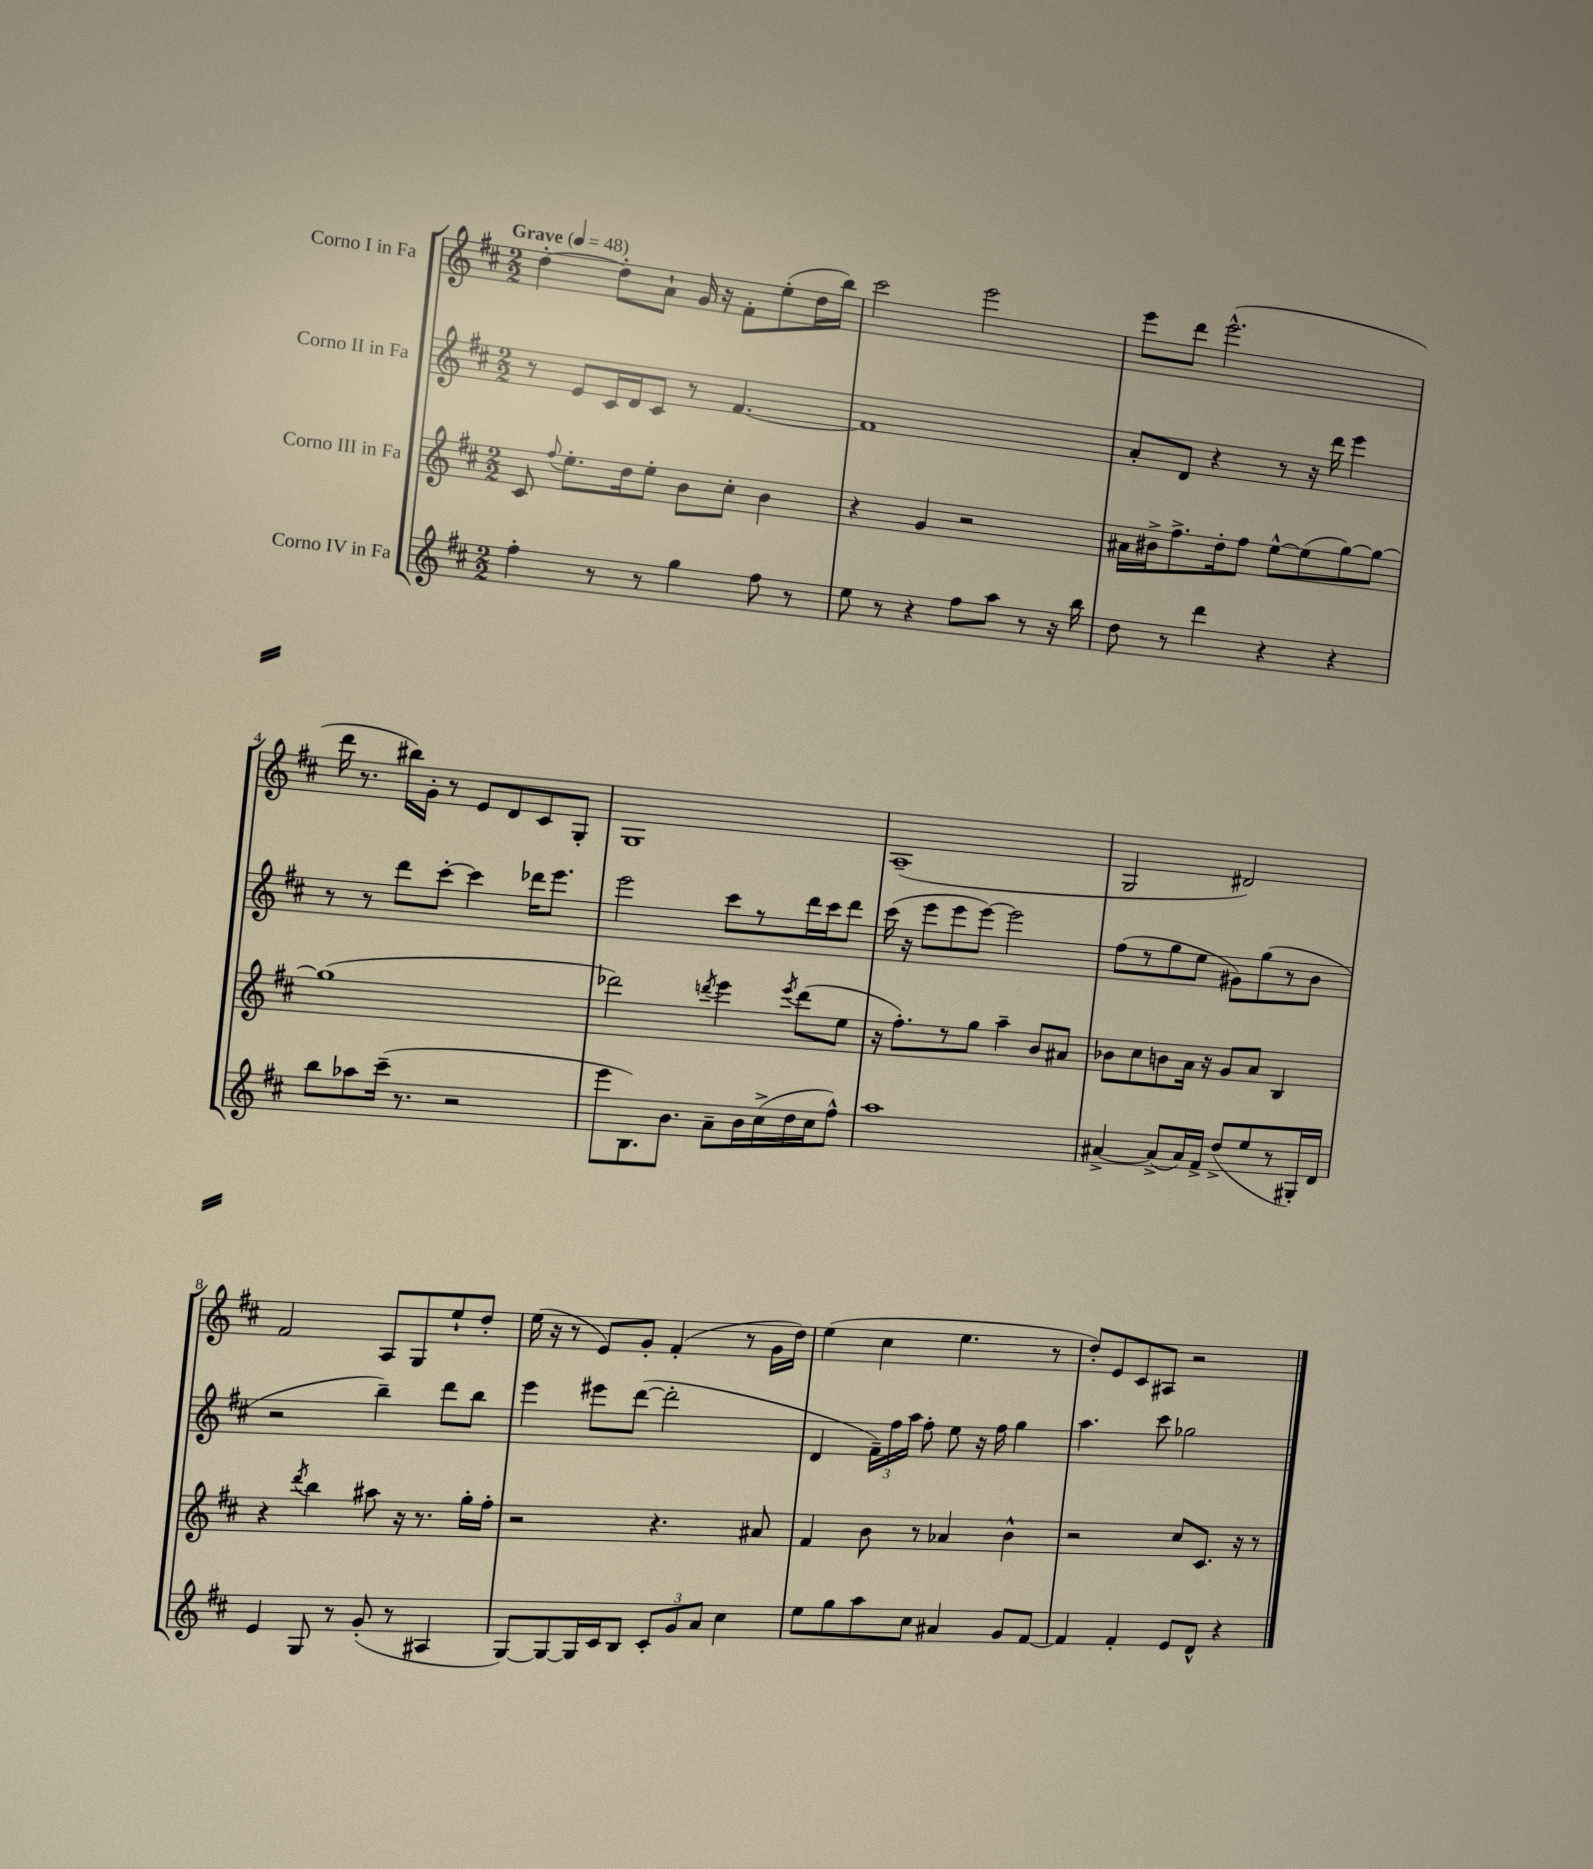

**kern	**kern	**kern	**kern
*part4	*part3	*part2	*part1
*staff4	*staff3	*staff2	*staff1
*I"Corno IV in Fa	*I"Corno III in Fa	*I"Corno II in Fa	*I"Corno I in Fa
*clefG2	*clefG2	*clefG2	*clefG2
*k[f#c#]	*k[f#c#]	*k[f#c#]	*k[f#c#]
*M2/2	*M2/2	*M2/2	*M2/2
*MM48	*MM48	*MM48	*MM48
=1	=1	=1	=1
!	!	!	!LO:TX:a:B:t=Grave
4ff#'\	8c#/	8r	[4dd'\
.	8qqff#/	.	.
.	8.ee'\L	8e/L	.
8r	.	16c#/L	8dd'\L]
.	16dd\k	16d/J	.
8r	8ee'\J	8c#/J	8a`\J
4gg\	8b\L	8r	16g/
.	.	.	16r
.	8cc#'\J	[4.f#/	8f#'\L
8ff#\	4b\	.	(8ee'\
8r	.	.	16dd\L
.	.	.	16bb\JJ)
=2	=2	=2	=2
8ee\	4r	1f#]	2ccc#\
8r	.	.	.
4r	4g/	.	.
8ff#\L	2r	.	2eee\
8aa\J	.	.	.
8r	.	.	.
16r	.	.	.
16bb\	.	.	.
=3	=3	=3	=3
8dd\	16a#X\LL	8a'/L	8eee\L
.	16b#X^\J	.	.
8r	8.ff#^\	8d/J	8ddd\J
4ddd\	.	4r	(2.eee^^\
.	16dd'\k	.	.
.	8ff#\J	.	.
4r	[8ee^^\L	8r	.
.	(8ee\]	16r	.
.	.	16ddd\	.
4r	[8gg\)	4eee\	.
.	8gg\J_	.	.
!!LO:LB:g=z
=4	=4	=4	=4
8bb\L	(1gg]	8r	16ddd\
.	.	.	8.r
8aa-X\	.	8r	.
(16ccc#~\Jk	.	8ddd\L	16bb#X\LL)
8.r	.	.	16g'\JJ
.	.	[8ccc#'\J	8r
2r	.	4ccc#\]	8e/L
.	.	.	8d/
.	.	16ddd-X\KL	8c#/
.	.	8.eee\J	.
.	.	.	8G'/J
=5	=5	=5	=5
8eee\L	2ddd-X\)	2eee\	1G
8.B\)	.	.	.
8.b\J	.	.	.
.	8qdddn/	.	.
8a~\L	4eee\	8ccc#\L	.
16b\L	.	8r	.
(16cc#^\	.	.	.
.	8qeee/	.	.
16dd\	(8ddd\L	16ddd\L	.
16cc#\J	.	16ccc#\J	.
8ff#^^\J)	8ee\J	8ddd\J	.
=6	=6	=6	=6
1aa	16r	(16ccc#\	(1A~
.	8.ff#'\L)	16r	.
.	.	8eee\L	.
.	8r	8eee\	.
.	8gg\J	[8eee\J)	.
.	4aa~\	2eee\]	.
.	8b/L	.	.
.	8a#X/J	.	.
=7	=7	=7	=7
[4a#X^/	8b-X\L	(8ff#\L	2G/
.	8cc#\	8r	.
(8a#^/L]	8bn\	8gg\	.
16a#/L)	16a\Jk	8ee\J	.
16f#^/JJ	16r	.	.
(8dd^/L	8g/L	8g#X\L)	2d#X/)
8ee/	8a/J	(8gg\	.
8r	4B/	8r	.
16G#X'/L)	.	8b\J	.
16d/JJ	.	.	.
!!LO:LB:g=z
=8	=8	=8	=8
4e/	4r	2r	2f#/
.	8qddd/	.	.
8G/	4bb\	.	.
8r	.	.	.
(8g'/	8aa#X\	4bb~\)	8A/L
8r	16r	.	8G/
.	8.r	.	.
4A#X/	.	8ddd\L	8ee`/
.	16gg'\LL	8bb\J	8dd'/J
.	16ff#'\JJ	.	.
=9	=9	=9	=9
[8G/L)	2r	4eee\	(16ee\
.	.	.	16r
8G/_	.	.	8r
16G/L]	.	8eee#X\L	8e/L)
16c#/J	.	.	.
8B/J	.	([8ddd\J	8g'/J
12c#'/L	4.r	2ddd'\]	(4f#'/
12g/	.	.	.
12a/J	.	.	.
4cc#\	.	.	8r
.	8a#X/	.	16g\LL
.	.	.	16dd\JJ)
=10	=10	=10	=10
8ee\L	4f#/	4d/	(4ee\
8gg\	.	.	.
8aa\	8b\	24f#~\LL)	4cc#\
.	.	24ff#\	.
.	.	24aa\JJ	.
8cc#\J	8r	8ff#'\	.
4a#X/	4a-X/	8ee\	4.ee\
.	.	16r	.
.	.	16ff#\	.
8g/L	4b^^\	4gg\	.
[8f#/J	.	.	8r
=11	=11	=11	=11
4f#/]	2r	4.aa\	8dd'/L)
.	.	.	8e/
4f#'/	.	.	8c#/
.	.	8ccc#\	8A#X/J
8e/L	8cc#/L	2gg-X\	2r
8d^^/J	8.c#/J	.	.
4r	.	.	.
.	16r	.	.
.	8r	.	.
==	==	==	==
*-	*-	*-	*-
